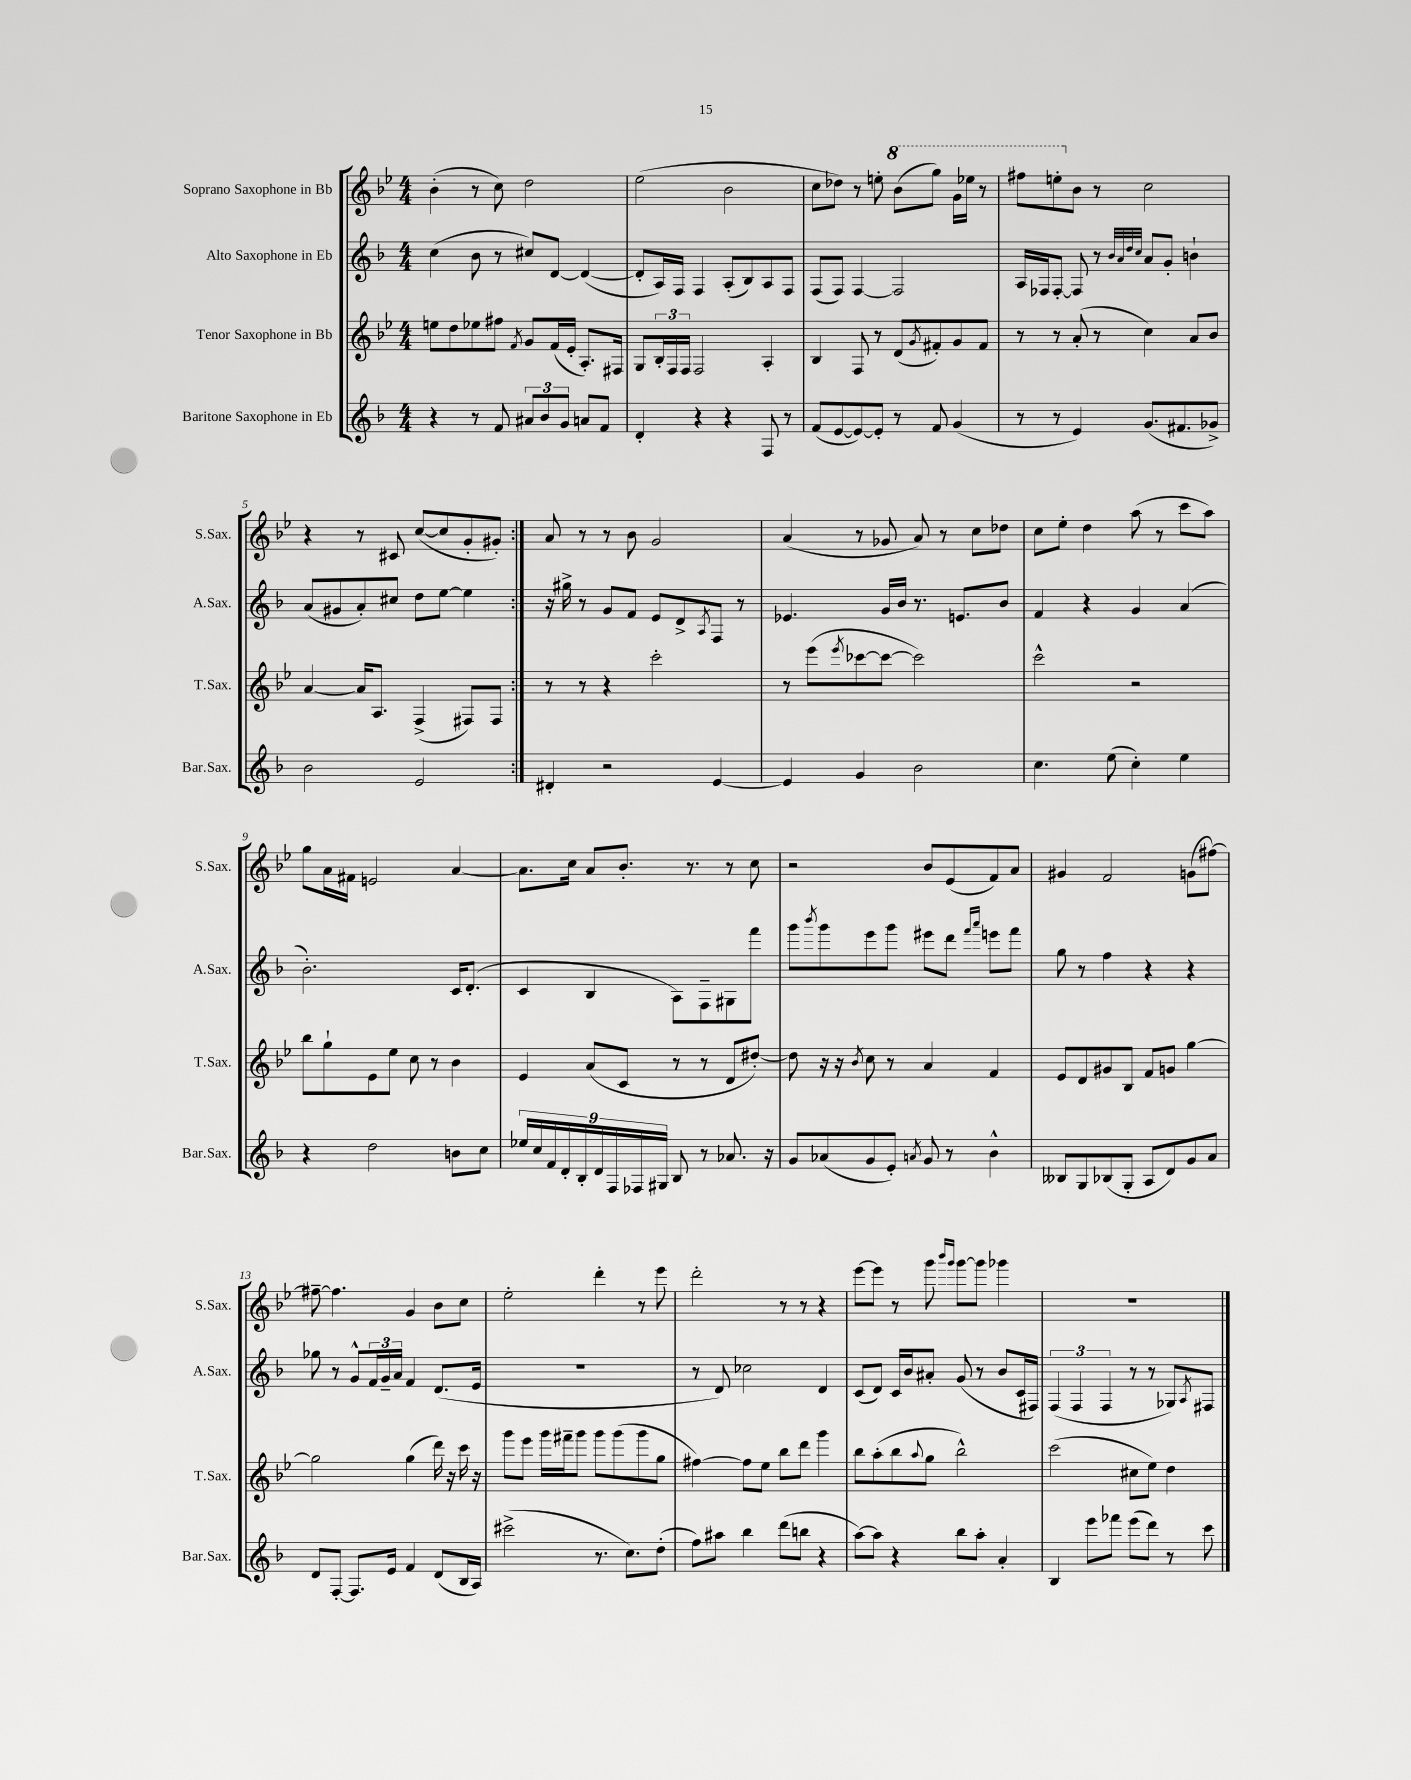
<<
\new StaffGroup <<
\new Staff = "s0" \with { instrumentName = "Soprano Saxophone in Bb" shortInstrumentName = "S.Sax." } {
    \clef treble \key bes \major \numericTimeSignature \time 4/4
    \repeat volta 2 { bes'4-.( r8 c''8) d''2 |
    ees''2( bes'2 |
    c''8 des''8) r8 e''8-. \ottava #1 bes''8( g'''8) g''16 ees'''!16 r8 |
    fis'''8 e'''8-. \ottava #0 bes'8 r8 c''2 |
    r4 r8 cis'8 c''8~( c''8 g'8-. gis'8-.) | }
    a'8 r8 r8 bes'8 g'2 |
    a'4( r8 ges'8 a'8) r8 c''8 des''8 |
    c''8 ees''8-. d''4 a''8( r8 c'''8 a''8) |
    g''8 a'16 fis'16 e'2 a'4~ |
    a'8. c''16 a'8 bes'8.-. r8. r8 c''8 |
    r2 bes'8 ees'8( f'8) a'8 |
    gis'4 f'2 g'8( fis''8~) |
    fis''8~-- fis''4. g'4 bes'8 c''8 |
    ees''2-. d'''4-. r8 ees'''8 |
    d'''2-. r8 r8 r4 |
    ees'''8~ ees'''8 r8 g'''8 \grace { bes'''16 g'''16 } g'''8~ g'''8 ges'''4 |
    R1 \bar "|." |
}
\new Staff = "s1" \with { instrumentName = "Alto Saxophone in Eb" shortInstrumentName = "A.Sax." } {
    \clef treble \key f \major \numericTimeSignature \time 4/4
    \repeat volta 2 { c''4( bes'8 r8 cis''8) d'8~ d'4~( |
    d'8-. a16) f16 f4 a8-.( bes8) a8 f8 |
    f8( f8) f4~ f2 |
    a16 fes16 fes8~-. fes8 r8 \grace { bes'32 a'32 d''32 c''32 } a'8 g'8-. b'4-! |
    a'8( gis'8 a'8-.) cis''8 d''8 e''8~ e''4 | }
    r16 gis''16-> r8 g'8 f'8 e'8 d'8-> \acciaccatura { a8 } f8 r8 |
    ees'4. g'16 bes'16 r8. e'8. bes'8 |
    f'4 r4 g'4 a'4( |
    bes'2.-.) c'16 d'8.-.( |
    c'4 bes4 a8) f8-- gis8 f'''8 |
    g'''8 \acciaccatura { bes'''8 } g'''8 e'''8 g'''8 eis'''8 d'''8 \grace { f'''16 a'''16 } e'''8 f'''8 |
    g''8 r8 f''4 r4 r4 |
    ges''8 r8 g'8-^ \tuplet 3/2 { f'16 g'16-- a'16 } f'4 d'8.( e'16 |
    R1 |
    r8 d'8) ces''2 d'4 |
    c'8( d'8) c'16 bes'16 ais'8-. g'8( r8 bes'8 c'16 fis16) |
    \tuplet 3/2 { f4( f4 f4 } r8 r8 ges8) \acciaccatura { a8 } fis8 \bar "|." |
}
\new Staff = "s2" \with { instrumentName = "Tenor Saxophone in Bb" shortInstrumentName = "T.Sax." } {
    \clef treble \key bes \major \numericTimeSignature \time 4/4
    \repeat volta 2 { e''8 d''8 ees''8 fis''8 \acciaccatura { f'8 } g'8 f'16( ees'16-. a8.-.) fis16 |
    g8 \tuplet 3/2 { bes16-. f16 f16 } f2 a4-. |
    bes4 f8 r8 d'8( \acciaccatura { g'8 } fis'8-.) g'8 fis'8 |
    r8 r8 a'8-.( r8 c''4) a'8 bes'8 |
    a'4~ a'16 a8. f4->( fis8) fis8 | }
    r8 r8 r4 c'''2-. |
    r8 ees'''8( \acciaccatura { ees'''8 } ces'''8~ ces'''8~ ces'''2) |
    c'''2-^ r2 |
    bes''8 g''8-! ees'8 ees''8 c''8 r8 bes'4 |
    ees'4 a'8( c'8 r8 r8 d'8 dis''8~-.) |
    dis''8 r16 r16 \acciaccatura { bes'8 } c''8 r8 a'4 f'4 |
    ees'8 d'8 gis'8 bes8 f'8 g'8 g''4~ |
    g''2 g''4( d'''16) r16 c'''16 r16 |
    g'''8 ees'''8 g'''16 fis'''16-- g'''8 g'''8 g'''8( g'''8 g''8 |
    fis''4~) fis''8 ees''8 bes''8 d'''8 g'''4 |
    bes''8 a''8-.( bes''8 \appoggiatura { a''8 } g''8 bes''2-^) |
    c'''2( cis''8 ees''8) d''4 \bar "|." |
}
\new Staff = "s3" \with { instrumentName = "Baritone Saxophone in Eb" shortInstrumentName = "Bar.Sax." } {
    \clef treble \key f \major \numericTimeSignature \time 4/4
    \repeat volta 2 { r4 r8 f'8 \tuplet 3/2 { ais'8 bes'8 g'8 } a'8 f'8 |
    d'4-. r4 r4 f8 r8 |
    f'8( e'8~ e'8~) e'8-. r8 f'8 g'4( |
    r8 r8 e'4) g'8.( fis'8. ges'8->) |
    bes'2 e'2 | }
    dis'4-. r2 e'4~ |
    e'4 g'4 bes'2 |
    c''4. e''8( c''4-.) e''4 |
    r4 d''2 b'8 c''8 |
    \tuplet 9/8 { ees''16 c''16 f'16 d'16-. bes16-. d'16 f16 fes16 gis16 } bes8 r8 aes'8. r16 |
    g'8 aes'8( g'8 e'8-.) \acciaccatura { a'8 } g'8 r8 bes'4-^ |
    beses8 g8 bes8( g8-. a8 d'8) g'8 a'8 |
    d'8 f8~-. f8. e'16 f'4 d'8( bes16 a16) |
    cis'''2->( r8. c''8.) d''8-.( |
    f''8) ais''8 bes''4 d'''8( b''8 r4 |
    a''8~) a''8 r4 bes''8 a''8-. a'4-. |
    bes4 e'''8 fes'''8 e'''8( d'''8) r8 c'''8 \bar "|." |
}
>>
>>
